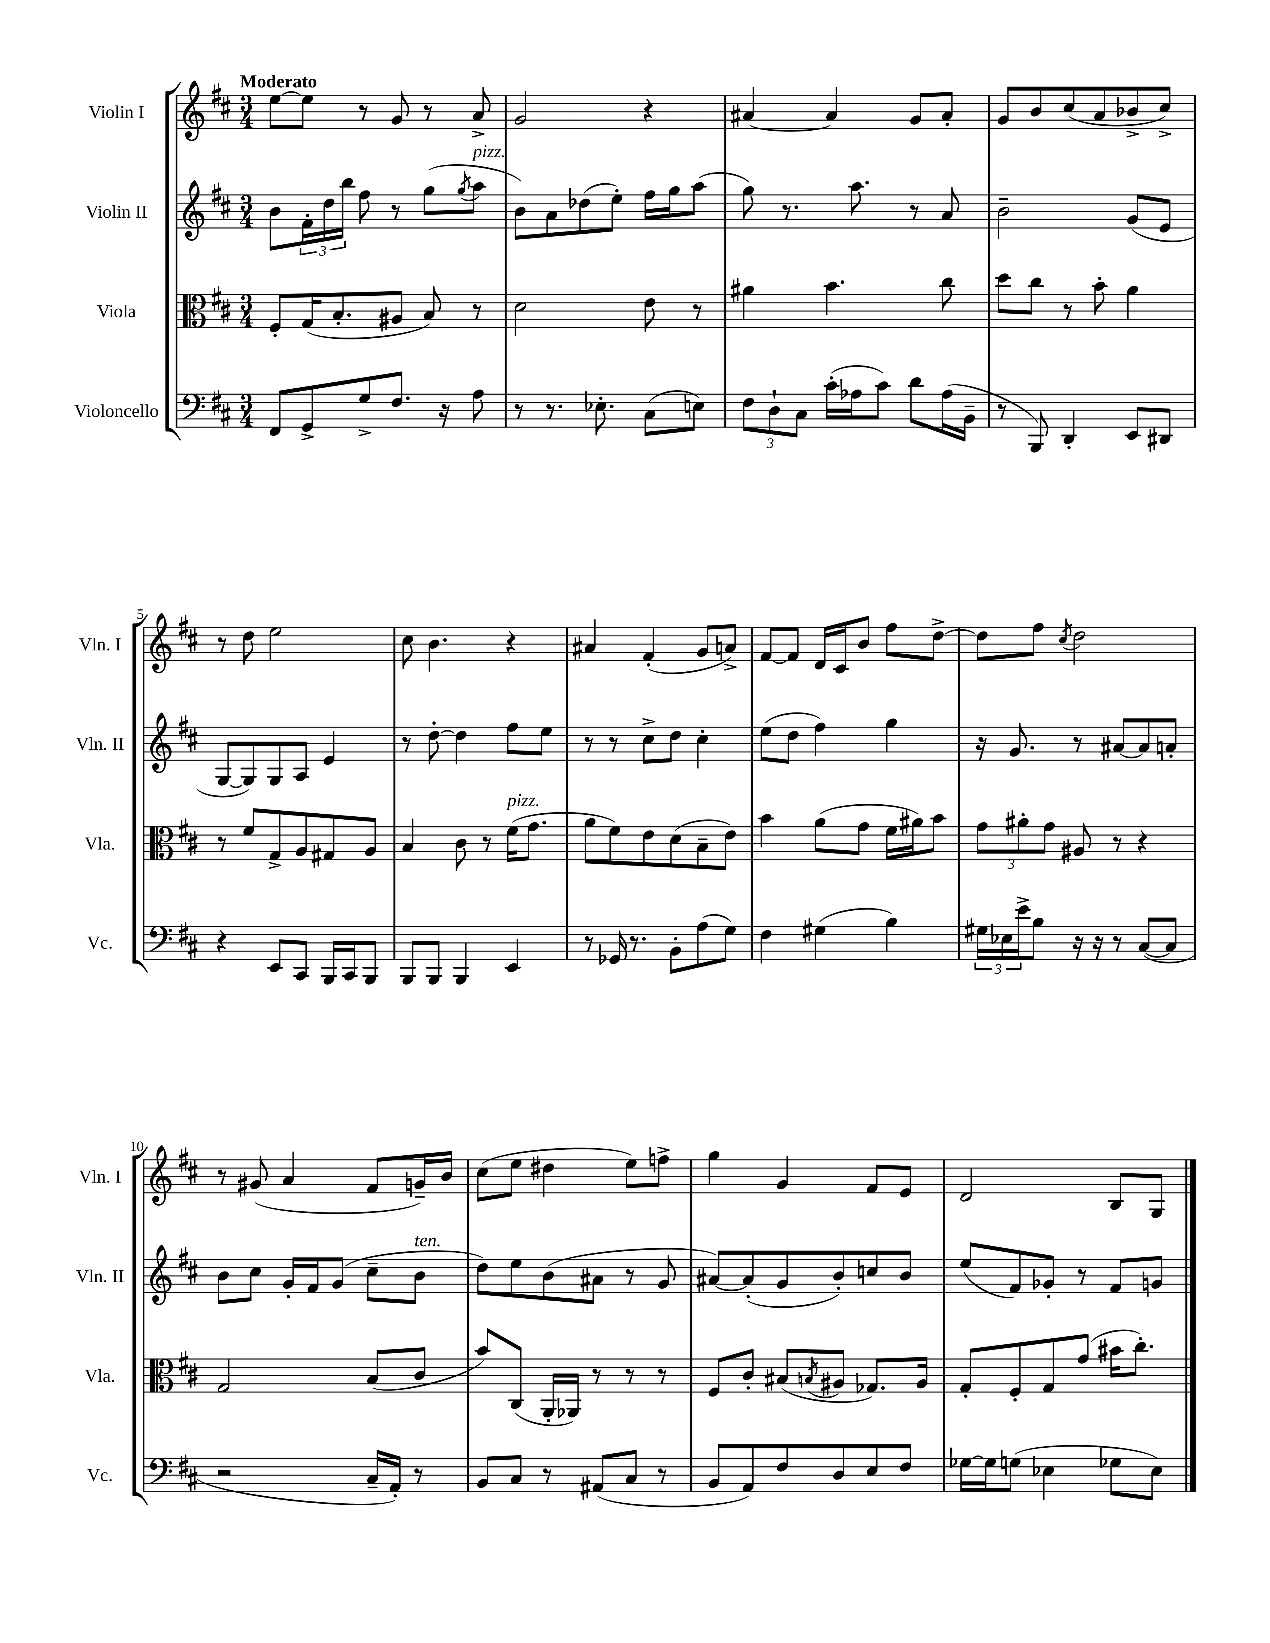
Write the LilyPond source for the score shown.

<<
\new StaffGroup <<
\new Staff = "s0" \with { instrumentName = "Violin I" shortInstrumentName = "Vln. I" } {
    \clef treble \key d \major \numericTimeSignature \time 3/4 \tempo "Moderato"
    e''8~ e''8 r8 g'8 r8 a'8-> |
    g'2 r4 |
    ais'4~ ais'4 g'8 ais'8-. |
    g'8 b'8 cis''8( a'8 bes'8-> cis''8->) |
    r8 d''8 e''2 |
    cis''8 b'4. r4 |
    ais'4 fis'4-.( g'8 a'8->) |
    fis'8~ fis'8 d'16 cis'16 b'8 fis''8 d''8~-> |
    d''8 fis''8 \acciaccatura { cis''8 } d''2 |
    r8 gis'8( a'4 fis'8 g'16--) b'16 |
    cis''8( e''8 dis''4 e''8) f''8-> |
    g''4 g'4 fis'8 e'8 |
    d'2 b8 g8 \bar "|." |
}
\new Staff = "s1" \with { instrumentName = "Violin II" shortInstrumentName = "Vln. II" } {
    \clef treble \key d \major \numericTimeSignature \time 3/4
    b'8 \tuplet 3/2 { fis'16-. d''16 b''16 } fis''8 r8 g''8( \acciaccatura { g''8 } a''8^\markup { \italic "pizz." } |
    b'8) a'8 des''8( e''8-.) fis''16 g''16 a''8( |
    g''8) r8. a''8. r8 a'8 |
    b'2-- g'8( e'8 |
    g8~ g8) g8 a8 e'4 |
    r8 d''8~-. d''4 fis''8 e''8 |
    r8 r8 cis''8-> d''8 cis''4-. |
    e''8( d''8 fis''4) g''4 |
    r16 g'8. r8 ais'8~ ais'8 a'8-. |
    b'8 cis''8 g'16-. fis'16 g'8( cis''8-- b'8^\markup { \italic "ten." } |
    d''8) e''8 b'8( ais'8 r8 g'8 |
    ais'8~) ais'8-.( g'8 b'8-.) c''8 b'8 |
    e''8( fis'8) ges'8-. r8 fis'8 g'8 \bar "|." |
}
\new Staff = "s2" \with { instrumentName = "Viola" shortInstrumentName = "Vla." } {
    \clef alto \key d \major \numericTimeSignature \time 3/4
    fis8-. g16( b8.-. ais8 b8) r8 |
    d'2 e'8 r8 |
    ais'4 b'4. cis''8 |
    d''8 cis''8 r8 b'8-. a'4 |
    r8 fis'8 g8-> a8 gis8 a8 |
    b4 cis'8 r8 fis'16^\markup { \italic "pizz." }( g'8. |
    a'8 fis'8) e'8 d'8( b8-- e'8) |
    b'4 a'8( g'8 fis'16 ais'16) b'8 |
    \tuplet 3/2 { g'8 ais'8-. g'8 } ais8 r8 r4 |
    g2 b8( cis'8 |
    b'8) cis8( a,16-. aes,16) r8 r8 r8 |
    fis8 cis'8-. bis8( \acciaccatura { b8 } ais8 ges8.) ais16 |
    g8-. fis8-. g8 g'8( bis'16 cis''8.-.) \bar "|." |
}
\new Staff = "s3" \with { instrumentName = "Violoncello" shortInstrumentName = "Vc." } {
    \clef bass \key d \major \numericTimeSignature \time 3/4
    fis,8 g,8-> g8-> fis8. r16 a8 |
    r8 r8. ees8.-. cis8( e8) |
    \tuplet 3/2 { fis8 d8-! cis8 } cis'16-.( aes16 cis'8) d'8 aes16( b,16-- |
    r8 b,,8) d,4-. e,8 dis,8 |
    r4 e,8 cis,8 b,,16 cis,16 b,,8 |
    b,,8 b,,8 b,,4 e,4 |
    r8 ges,16 r8. b,8-. a8( g8) |
    fis4 gis4( b4) |
    \tuplet 3/2 { gis16 ees16 e'16-> } b8 r16 r16 r8 cis8~( cis8 |
    r2 cis16-- a,16-.) r8 |
    b,8 cis8 r8 ais,8( cis8 r8 |
    b,8 a,8) fis8 d8 e8 fis8 |
    ges16~ ges16 g8( ees4 ges8 ees8) \bar "|." |
}
>>
>>
